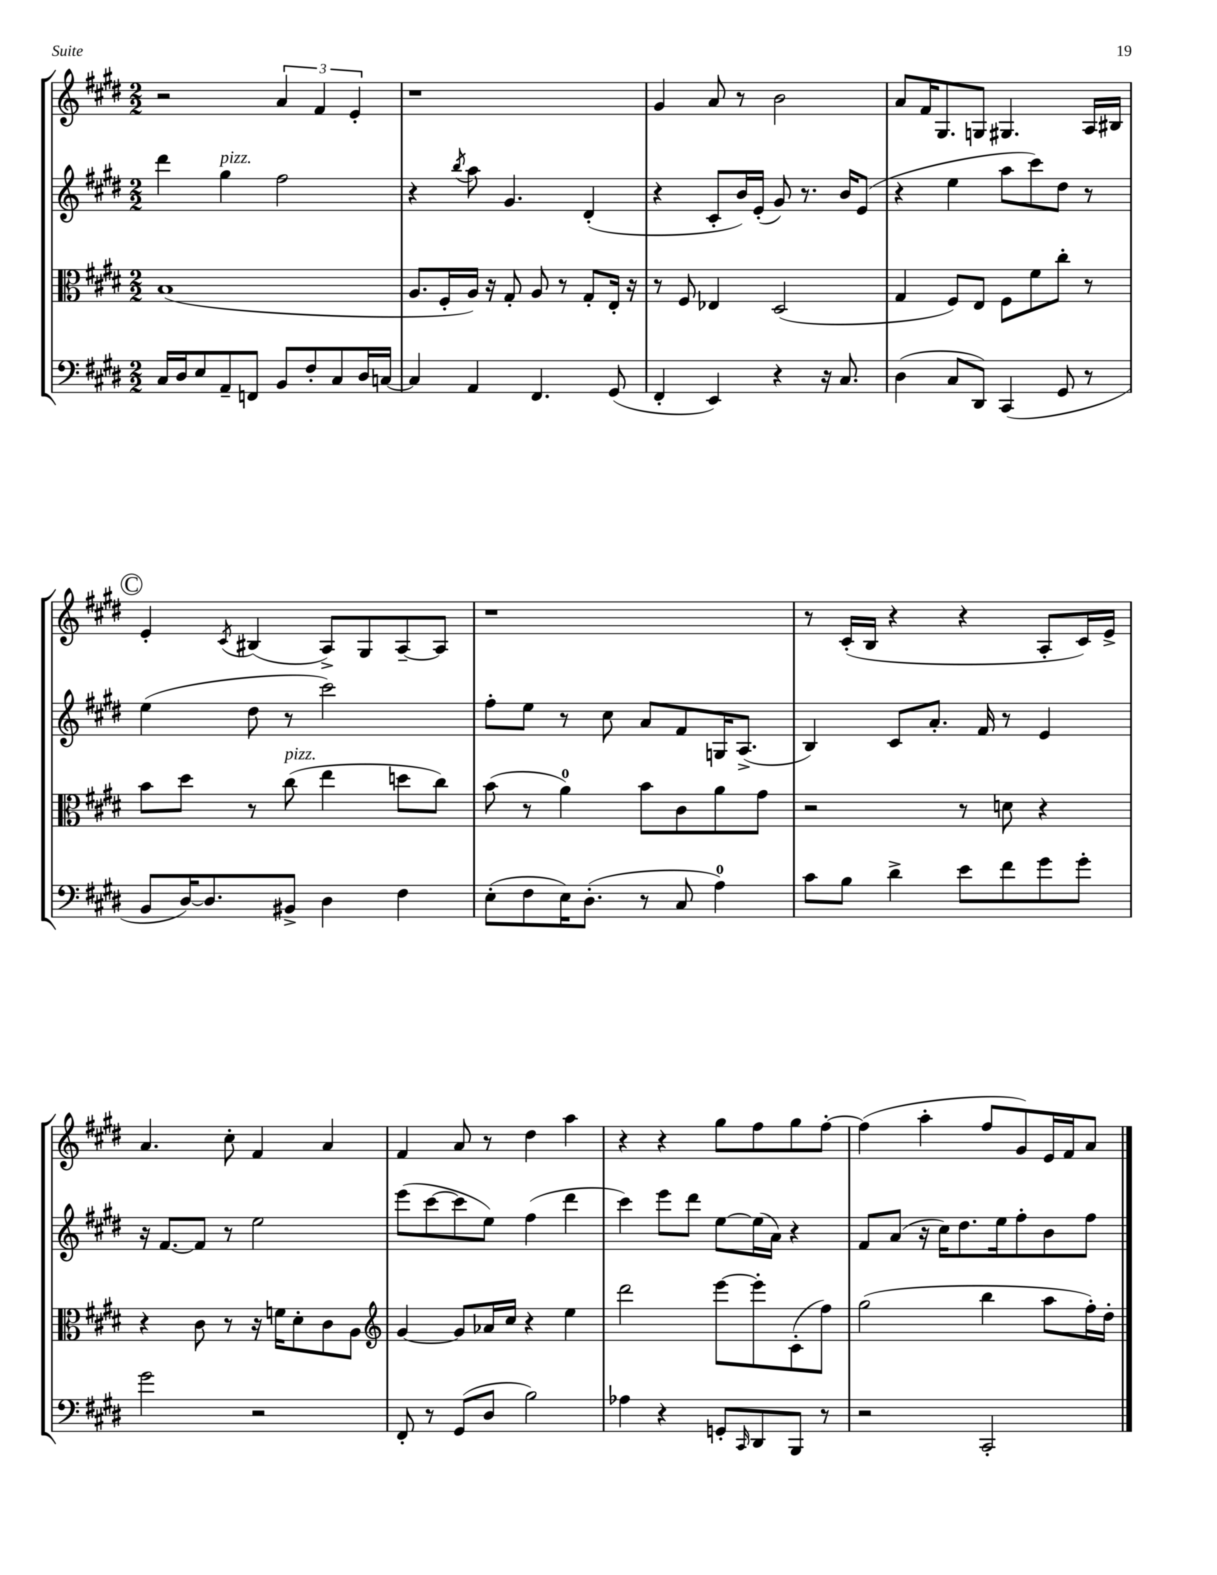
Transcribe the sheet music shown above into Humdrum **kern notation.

**kern	**kern	**kern	**kern
*staff4	*staff3	*staff2	*staff1
*clefF4	*clefC3	*clefG2	*clefG2
*k[f#c#g#d#]	*k[f#c#g#d#]	*k[f#c#g#d#]	*k[f#c#g#d#]
*M2/2	*M2/2	*M2/2	*M2/2
16C#/LL	(1B	4ddd#\	2r
16D#/J	.	.	.
8E/	.	.	.
8AA~/	.	4gg#\	.
8FF/J	.	.	.
8BB/L	.	2ff#\	6a/
8F#'/	.	.	.
.	.	.	6f#/
8C#/	.	.	.
.	.	.	6e'/
16D#/L	.	.	.
[16C/JJ	.	.	.
=	=	=	=
4C/]	8.A/L	4r	1r
.	16F#'/L	.	.
.	.	8qbb/	.
4AA/	16A/JJ)	8aa\	.
.	16r	.	.
.	8G#'/	4.g#/	.
4.FF#/	8A/	.	.
.	8r	.	.
.	8G#'/L	(4d#'/	.
(8GG#/	16E'/Jk	.	.
.	16r	.	.
=	=	=	=
4FF#'/	8r	4r	4g#/
.	8F#/	.	.
4EE/)	4E-/	8c#'/L	8a/
.	.	16b/L)	8r
.	.	(16e'/JJ	.
4r	(2D#/	8g#/)	2b\
.	.	8.r	.
16r	.	.	.
8.C#/	.	16b/LK	.
.	.	(8e/J	.
=	=	=	=
(4D#\	4G#/	4r	8a/L
.	.	.	16f#/K
.	.	.	8.G#/
8C#/L	8F#/L)	4ee\	.
8DD#/J)	8E/J	.	8G/J
(4CC#/	8F#\L	8aa\L	4.G#/
.	8f#\	8ccc#\)	.
8GG#/	8cc#'\J	8dd#\J	.
8r	8r	8r	16A/LL
.	.	.	16B#/JJ
=	=	=	=
8BB/L	8b\L	(4ee\	4e'/
[16D#/K)	8dd#\J	.	.
8.D#/]	.	.	.
.	.	.	8qc#/
.	8r	8dd#\	(4B#/
8BB#^/J	(8cc#\	8r	.
4D#\	4ee\	2ccc#\)	8A^/L)
.	.	.	8G#/
4F#\	8dd\L	.	[8A~/
.	8cc#\J)	.	8A/]J
=	=	=	=
(8E'\L	(8b\	8ff#'\L	1r
8F#\	8r	8ee\J	.
16E\K)	4a\)	8r	.
(8.D#'\J	.	.	.
.	.	8cc#\	.
8r	8b\L	8a/L	.
8C#/	8c#\	8f#/	.
4A\)	8a\	16G/K	.
.	.	(8.A^/J	.
.	8g#\J	.	.
=	=	=	=
8c#\L	2r	4B/)	8r
8B\J	.	.	(16c#'/LL
.	.	.	16B/JJ
4d#^\	.	8c#/L	4r
.	.	8.a'/J	.
8e\L	8r	.	4r
.	.	16f#/	.
8f#\	8d\	8r	.
8g#\	4r	4e/	8A'/L
8g#'\J	.	.	16c#/L)
.	.	.	16e^/JJ
=	=	=	=
2g#\	4r	16r	4.a/
.	.	[8.f#/L	.
.	8c#\	8f#/]J	.
.	8r	8r	8cc#'\
2r	16r	2ee\	4f#/
.	16f\LK	.	.
.	8d#'\	.	.
.	8c#\	.	4a/
.	8A\J	.	.
=	=	=	=
*	*clefG2	*	*
8FF#'/	[4g#/	(8eee\L	4f#/
8r	.	[8ccc#\	.
(8GG#/L	8g#/]L	8ccc#\]	8a/
8D#/J	16a-/L	8ee\J)	8r
.	16cc#/JJ	.	.
2B\)	4r	(4ff#\	4dd#\
.	4ee\	4ddd#\	4aa\
=	=	=	=
4A-\	2ddd#\	4ccc#\)	4r
4r	.	8eee\L	4r
.	.	8ddd#\J	.
8GG'/L	[8eee\L	[8ee\L	8gg#\L
16qqCC#/	.	.	.
8DD#/	8eee'\]	(16ee\]L	8ff#\
.	.	16a\JJ)	.
8BBB/J	(8c#'\	4r	8gg#\
8r	8ff#\J)	.	[8ff#'\J
=	=	=	=
2r	(2gg#\	8f#/L	(4ff#\]
.	.	(8a/J	.
.	.	16r	4aa'\
.	.	16cc#\LK)	.
.	.	8.dd#\	.
2CC#'/	4bb\	.	8ff#/L
.	.	16ee\k	.
.	.	8ff#'\	8g#/)
.	8aa\L	8b\	16e/L
.	.	.	16f#/J
.	16ff#'\L)	8ff#\J	8a/J
.	16dd#'\JJ	.	.
==	==	==	==
*-	*-	*-	*-
